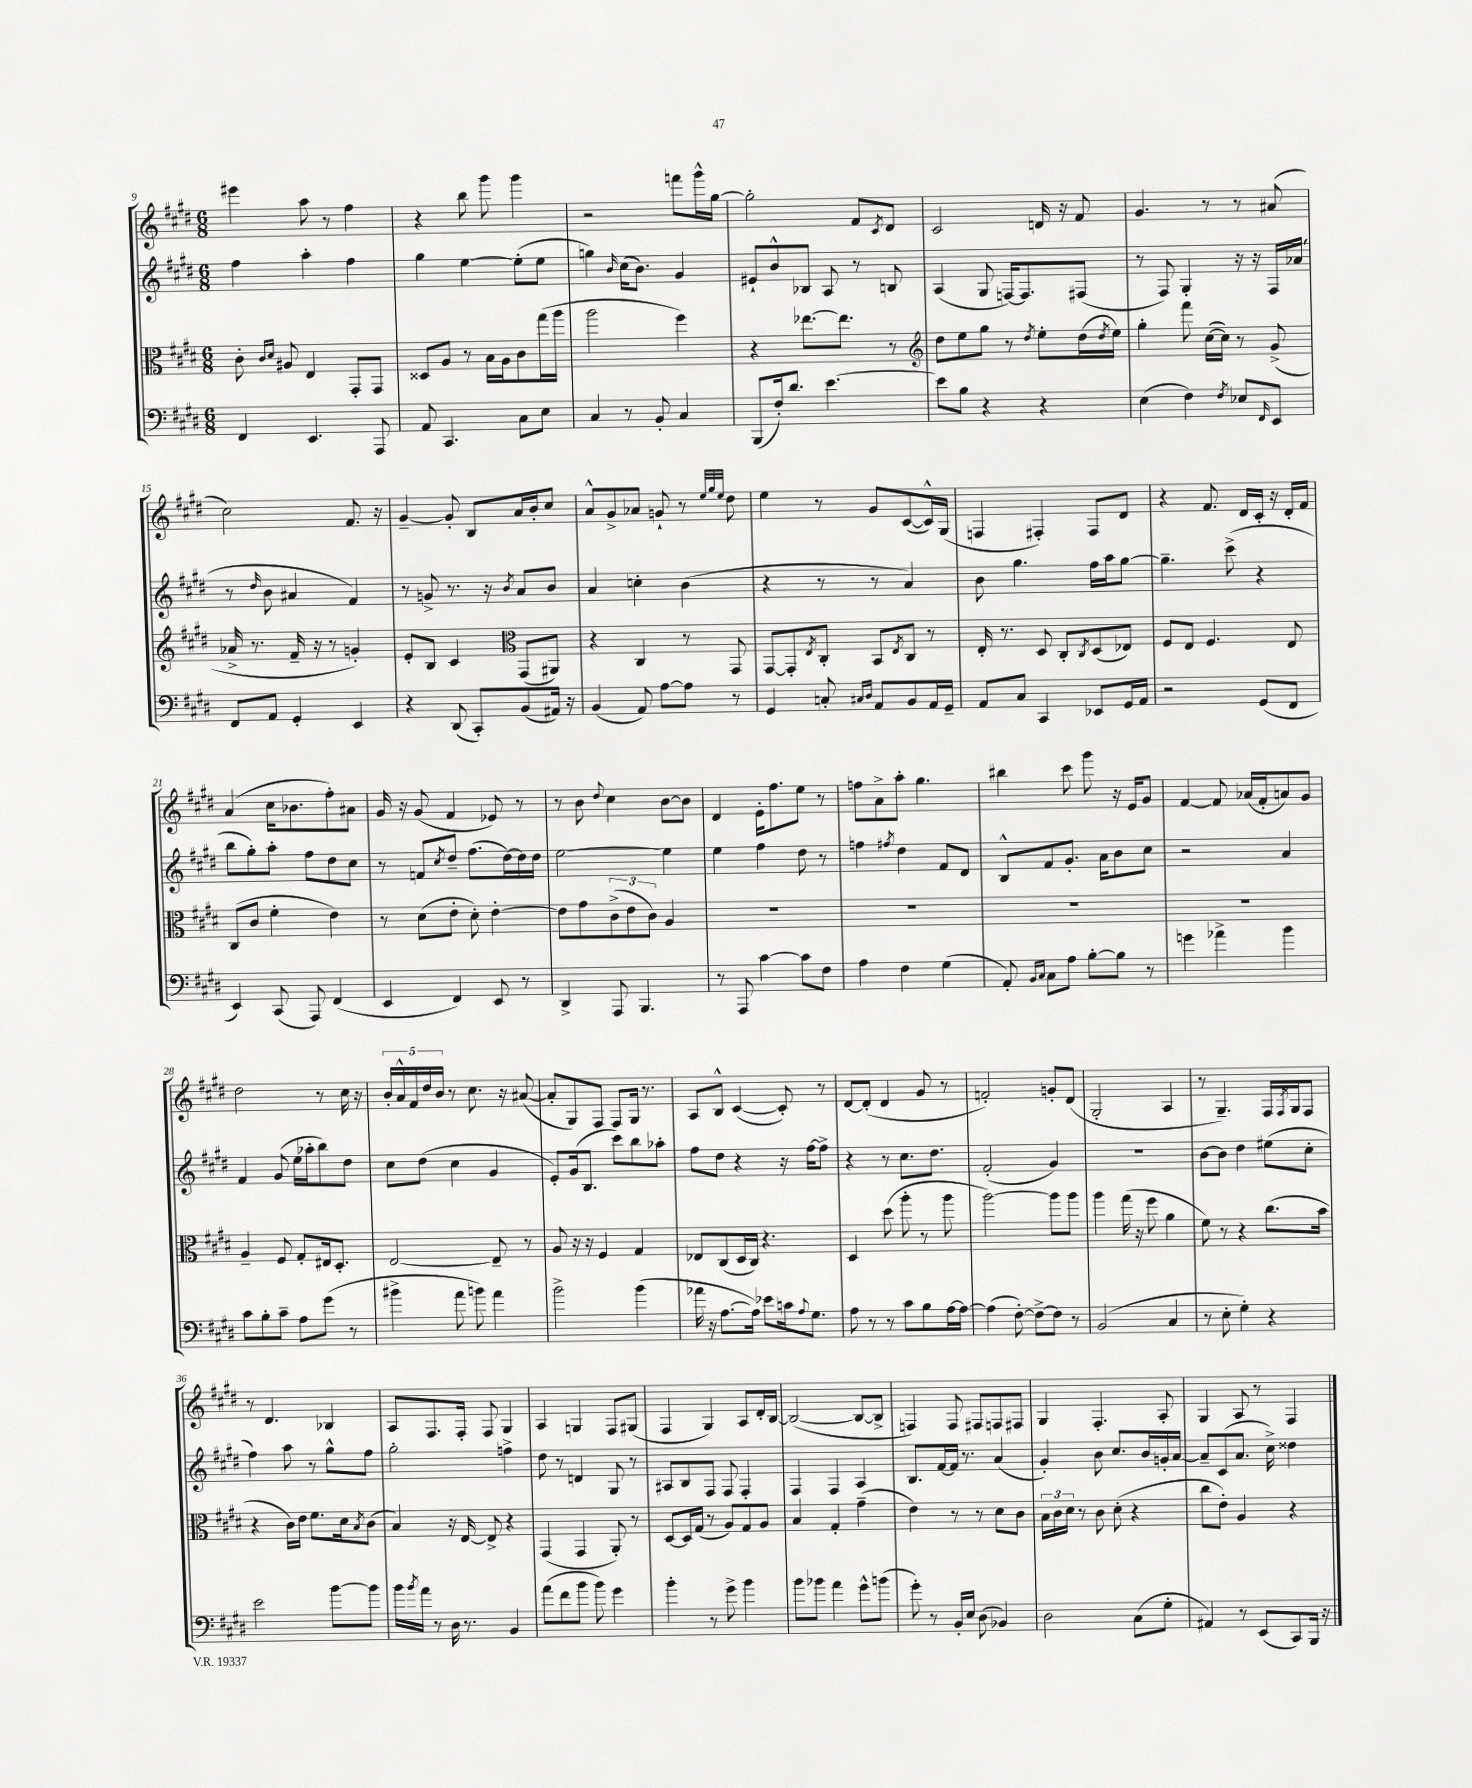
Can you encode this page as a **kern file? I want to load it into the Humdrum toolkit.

**kern	**kern	**kern	**kern
*part4	*part3	*part2	*part1
*staff4	*staff3	*staff2	*staff1
*clefF4	*clefC3	*clefG2	*clefG2
*k[f#c#g#d#]	*k[f#c#g#d#]	*k[f#c#g#d#]	*k[f#c#g#d#]
*M6/8	*M6/8	*M6/8	*M6/8
=9	=9	=9	=9
4FF#/	8c#'\	4ff#\	4eee#X\
.	16qqc#/LL	.	.
.	16qqd#/JJ	.	.
.	8A#X/	.	.
4.EE/	4E/	4aa'\	8aa\
.	.	.	8r
.	8GG#'/L	4ff#\	4ff#\
8AAA/	8GG#/J	.	.
=10	=10	=10	=10
8AA/	8D##X/L	4gg#\	4r
4.CC#/	8A/J	.	.
.	8r	[4ee\	8bb\
.	16B\LL	.	8ggg#\
.	16A\J	.	.
8C#\L	8c#\	(8ee'\L]	4ggg#\
8E\J	(16gg#\L	8ee\J	.
.	16aa\JJ	.	.
=11	=11	=11	=11
4C#/	2aa\	4ggn\)	2r
.	.	16qqb/	.
8r	.	(16cc#\KL	.
.	.	8.b\J)	.
8BB'/	.	.	.
4C#/	4ff#\)	4g#/	8fffn\L
.	.	.	16ggg#^^\L
.	.	.	[16gg#\JJ
=12	=12	=12	=12
(8BBB/L	4r	8e#X`/L	2gg#'\]
16F#'/k)	.	8b^^/	.
8.d#/J	.	.	.
.	[8.ee-X\L	8B-X/J	.
[4.e\	.	8A/	.
.	8.ee-\J]	.	.
.	.	8r	8f#/L
.	.	.	8qc#/
.	8r	8Bn/	8d#/J
=13	=13	=13	=13
*	*clefG2	*	*
8e\L]	8dd#\L	(4A/	2c#/
8B\J	8ee\	.	.
4r	8gg#\J	8G#/	.
.	8r	[16Fn/KL)	.
.	.	8.F/]	.
.	8qdd#/	.	.
4r	8ee'\L	.	16dn/
.	.	.	16r
.	(16dd#\L	(8F#X/J	8f#/
.	8qdd#/	.	.
.	16ee\JJ)	.	.
=14	=14	=14	=14
(4E\	4gg#'\	8r	4.g#/
.	.	8F#/)	.
4F#\)	8fff#\	4G#'/	.
.	([16cc#\LL	.	8r
.	16cc#\JJ])	.	.
8qF#/	.	.	.
8E-X/L	8r	16r	8r
.	.	16r	.
16qqFF#/	.	.	.
8EE/J	(8g#^/	16F#/LL	(8a#X/
.	.	(16a-X/JJ	.
!!LO:LB:g=z
=15	=15	=15	=15
8FF#/L	16a-X^/	8r	2cc#\)
.	8.r	.	.
.	.	16qqdd#/	.
8AA/J	.	8b\	.
4GG#'/	16f#~/	4a#X/	.
.	16r	.	.
.	8r	.	.
4EE/	4gn'/)	4f#/)	8.f#/
.	.	.	16r
=16	=16	=16	=16
4r	8e'/L	8r	[4g#~/
.	8B/J	8gn^/	.
(8DD#/	4c#/	8.r	8g#'/]
8CC#'/L)	.	.	8B/L
.	.	16r	.
*	*clefC3	*	*
.	.	8qb/	.
(8BB/	(8GG#/L	8a/L	16a/L
.	.	.	16b'/J
16AA#X/Jk)	8AA#X/J)	8b/J	8cc#/J
16r	.	.	.
=17	=17	=17	=17
(4BB/	4r	4a/	8a^^/L
.	.	.	8g#^/
8AA/)	4C#/	4ccn'\	8a-X/J
[8A\L	.	.	8gn`/
8A\J]	8r	(4b\	8r
.	.	.	32qqee/LLL
.	.	.	32qqgg#/
.	.	.	32qqee/JJJ
8r	8GG#/	.	8dd#\
=18	=18	=18	=18
4GG#/	[8GG#/L	4r	4ee\
.	8GG#'/]	.	.
.	8qE/	.	.
8Cn'/	8C#'/J	8r	8r
16qqC#X/LL	.	.	.
16qqD#/JJ	.	.	.
8AA/L	8BB/L	8r	8g#/L
.	8qE/	.	.
8BB/	8C#/J	4a/)	([8c#/
16AA/L	8r	.	16c#^^/L])
16GG#~/JJ	.	.	(16G#/JJ
=19	=19	=19	=19
8AA/L	16E'/	8b\	4Fn/
.	8.r	.	.
8C#/J	.	4.gg#\	.
4CC#/	8D#/	.	4F#X'/)
.	8C#'/L	.	.
.	8qC#/	.	.
8EE-X/L	(8D#/	16ff#\LL	8F#/L
.	.	16aa\J	.
16GG#/L	8E-X/J)	[8gg#\J	8d#/J
16AA/JJ	.	.	.
=20	=20	=20	=20
2r	8F#/L	4.gg#~\]	4r
.	8E/J	.	.
.	4.F#/	.	8.f#/
.	.	(8ccc#^\	.
.	.	.	16d#/LL
(8GG#/L	.	4r	16c#'/JJ
.	.	.	16r
8FF#/J	8E/	.	16d#'/LL
.	.	.	16f#/JJ
!!LO:LB:g=z
=21	=21	=21	=21
4EE/)	(8C#/L	8bb\L	(4a/
.	8c#/J	8gg#'\)	.
(8CC#/	4f#'\	8aa'\J	16cc#\KL
.	.	.	8.b-X\
8AAA/)	.	8ff#\L	.
(4FF#/	4e\)	8dd#\	8ff#'\)
.	.	8cc#\J	8a#X\J
=22	=22	=22	=22
4EE/	8r	8r	16g#/
.	.	.	16r
.	(8d#\L	8fn/L	(8g#/
.	.	8qcc#/	.
4FF#/)	8e'\J	8dd#~/J	4f#/
.	8d#'\)	(8.ff#\L	.
8EE/	[4e'\	.	8e-X/)
.	.	[16dd#\L)	.
8r	.	16dd#\]	8r
.	.	16dd#\JJ	.
=23	=23	=23	=23
4DD#^/	8e\L]	[2ee\	8r
.	8g#\	.	8b\
.	.	.	8qqdd#/
8AAA/	(12c#^\	.	4cc#\
.	12e\	.	.
4.BBB/	.	.	.
.	12c#\J)	.	.
.	4A/	4ee\]	[8b\L
.	.	.	8b\J]
=24	=24	=24	=24
8r	2.r	4ee\	4d#/
8AAA/	.	.	.
[4c#\	.	4ff#\	16e'\KL
.	.	.	8.ff#\
8c#\L]	.	8dd#\	8ee\J
8F#\J	.	8r	8r
=25	=25	=25	=25
4A\	2.r	4ffn\	8ffn\L
.	.	.	8a^\
.	.	8qff#X/	.
4F#\	.	4dd#\	8aa'\J
.	.	.	4.gg#\
(4G#\	.	8f#/L	.
.	.	8d#/J	.
=26	=26	=26	=26
8AA'/)	2.r	8B^^/L	4bb#X\
16qqBB/LL	.	.	.
16qqC#/JJ	.	.	.
8C#\L	.	8f#/	.
8A\J	.	8.g#'/J	8ccc#\
[8B'\L	.	.	8ggg#\
.	.	16a\KL	.
8B\J]	.	8b\	16r
.	.	.	16e/KL
8r	.	8cc#\J	8g#/J
=27	=27	=27	=27
4gn\	2.r	2r	[4f#/
4a-X^\	.	.	8f#/]
.	.	.	(16a-X/LL
.	.	.	16f#'/J
4b\	.	4a/	8an/)
.	.	.	8g#/J
!!LO:LB:g=z
=28	=28	=28	=28
8c#\L	4A~/	4f#/	2dd#\
8B'\	.	.	.
8c#~\J	8F#/	(8g#/	.
8A\L	8G#'/L	16ee\LL	.
.	.	16aa-X'\J	.
(8g#\J	16E#X/k	8bb\)	8r
.	8.D#'/J	.	.
8r	.	8dd#\J	16cc#\
.	.	.	16r
=29	=29	=29	=29
4b#X^\	[2E/	8cc#\L	20b'/LL
.	.	.	20a^^/
.	.	.	20f#/
.	.	(8dd#\J	.
.	.	.	20dd#/
.	.	.	20b/JJ
8a\	.	4cc#\	8r
8bn\)	.	.	8.cc#\
4a\	8E~/]	4g#/	.
.	.	.	16r
.	8r	.	([8a#X/
=30	=30	=30	=30
2b^\	8A/	8e'/L)	8a#'/L]
.	16r	(16g#/k	8G#/)
.	16r	8.B/J	.
.	4F#/	.	8F#/J
.	.	8ccc#\L)	8F#/L
(4b\	4G#/	8bb\	16G#/Jk
.	.	.	8.r
.	.	8aa-X'\J	.
=31	=31	=31	=31
16a-X\	8E-X/L	8ff#\L	8A/L
16r	.	.	.
[8.A\L	(8C#/	8dd#\J	8B^^/J
.	16D#/L	4r	([4c#/
16A\Jk])	16C#/JJ)	.	.
8e-X\L	4.r	.	.
16cn\k	.	16r	8c#'/])
8qqA/	.	.	.
8.G#\J	.	[16ff#\KL	.
.	.	8ff#^\J]	8r
=32	=32	=32	=32
8A\	4D#/	4r	[8d#/L
8r	.	.	(8d#'/J]
8r	(8dd#\	8r	4d#/
8c#\L	8aa'\	8.cc#\L	.
8B\	8r	.	8g#/
.	.	8.dd#\J	.
[16A\L	8aa\	.	8r
16A\JJ_	.	.	.
=33	=33	=33	=33
(4A\]	[2aa\)	(2f#'/	2fn'/)
[8F#'\)	.	.	.
8F#^\L_	.	.	.
8F#\J]	8aa\L]	4g#/)	8gn'/L
8r	8aa\J	.	(8d#/J
=34	=34	=34	=34
(2BB/	4aa\	2.r	2G#'/
.	(16gg#\	.	.
.	16r	.	.
.	8ff#\	.	.
4C#/	4a\	.	4A/
=35	=35	=35	=35
8r	8f#\)	[8b\L	8r
8E'\	8r	8b\J]	4.G#~/)
4G#'\)	4r	4dd#\	.
4r	(8.cc#\L	(8ee#X\L	16F#/LL
.	.	.	8qF#/
.	.	.	16G#/J
.	.	8cc#'\J	8F#/J
.	16b\Jk	.	.
!!LO:LB:g=z
=36	=36	=36	=36
2e\	4r	4ff#\)	8r
.	.	.	4.d#/
.	16c#\LL)	8aa\	.
.	16e\JJ	.	.
.	8.f#\L	8r	.
[8b\L	.	8gg#^^\L	4B-X/
.	16d#\k	.	.
.	8qB/	.	.
8b\J]	(8c#\J	8ff#\J	.
=37	=37	=37	=37
16b\LL	4B/)	2gg#'\	8A/L
8qb/	.	.	.
16a\JJ	.	.	.
8r	.	.	8.F#/
16D#\	16r	.	.
8.r	[16E/	.	16F#'/Jk
.	8E^/]	.	8F#/
4BB/	4r	4ffn^\	4G#/
=38	=38	=38	=38
(8a\L	(4GG#/	8dd#\	4A/
8f#\	.	8r	.
8b\J	4GG#/	4dn/	4Gn/
8b\)	.	.	.
4g#\	8AA'/)	8G#/	8F#/L
.	8r	8r	(8G#X/J
=39	=39	=39	=39
4b'\	[8D#/L	8A#X/L	4F#/
.	16D#/L]	8B/	.
.	(16G#/JJ	.	.
8r	8r	8F#/J	4G#/)
8g#^\	8A/L)	8F#/	.
4b\	8G#/	4F#'/	8A/L
.	8A/J	.	16d#'/L
.	.	.	[16B/JJ
=40	=40	=40	=40
8b\L	4B/	4F#/	(2B/_
8b-X\J	.	.	.
4a\	4G#'/	4F#/	.
8g#^^\L	(4g#~\	4A/	8B/L_
(8bn\J	.	.	8B^/J]
=41	=41	=41	=41
8g#'\)	4e\)	8.B/L	4Fn/)
8r	.	.	.
.	.	[16f#/L	.
16BB'/LL	8r	16f#/JJ]	8F/
16E/JJ	.	8.r	.
(8D#\	8r	.	8F#X/L
4BB-X/)	8d#\L	(4a/	8Fn/
.	8c#\J	.	8F#X/J
=42	=42	=42	=42
2D#\	24B\LL	4g#'/)	4G#/
.	24c#\	.	.
.	24d#\JJ	.	.
.	8r	.	.
.	8c#\	8b\	4.F#'/
.	(8d#'\	8.cc#/L	.
(8C#\L	4r	.	.
.	.	16b/L	.
8G#'\J	.	16gn'/	8A'/
.	.	[16a/JJ	.
=43	=43	=43	=43
4AA#X/)	8cc#\L	8a~/L]	4G#/
.	8e'\J)	(8c#/	.
8r	4A/	8.a/J	8A/
(8EE/L	.	.	8r
.	.	16cc#^\)	.
8CC#/)	4r	4dd##X\	4F#/
16BBB/Jk	.	.	.
16r	.	.	.
==	==	==	==
*-	*-	*-	*-
